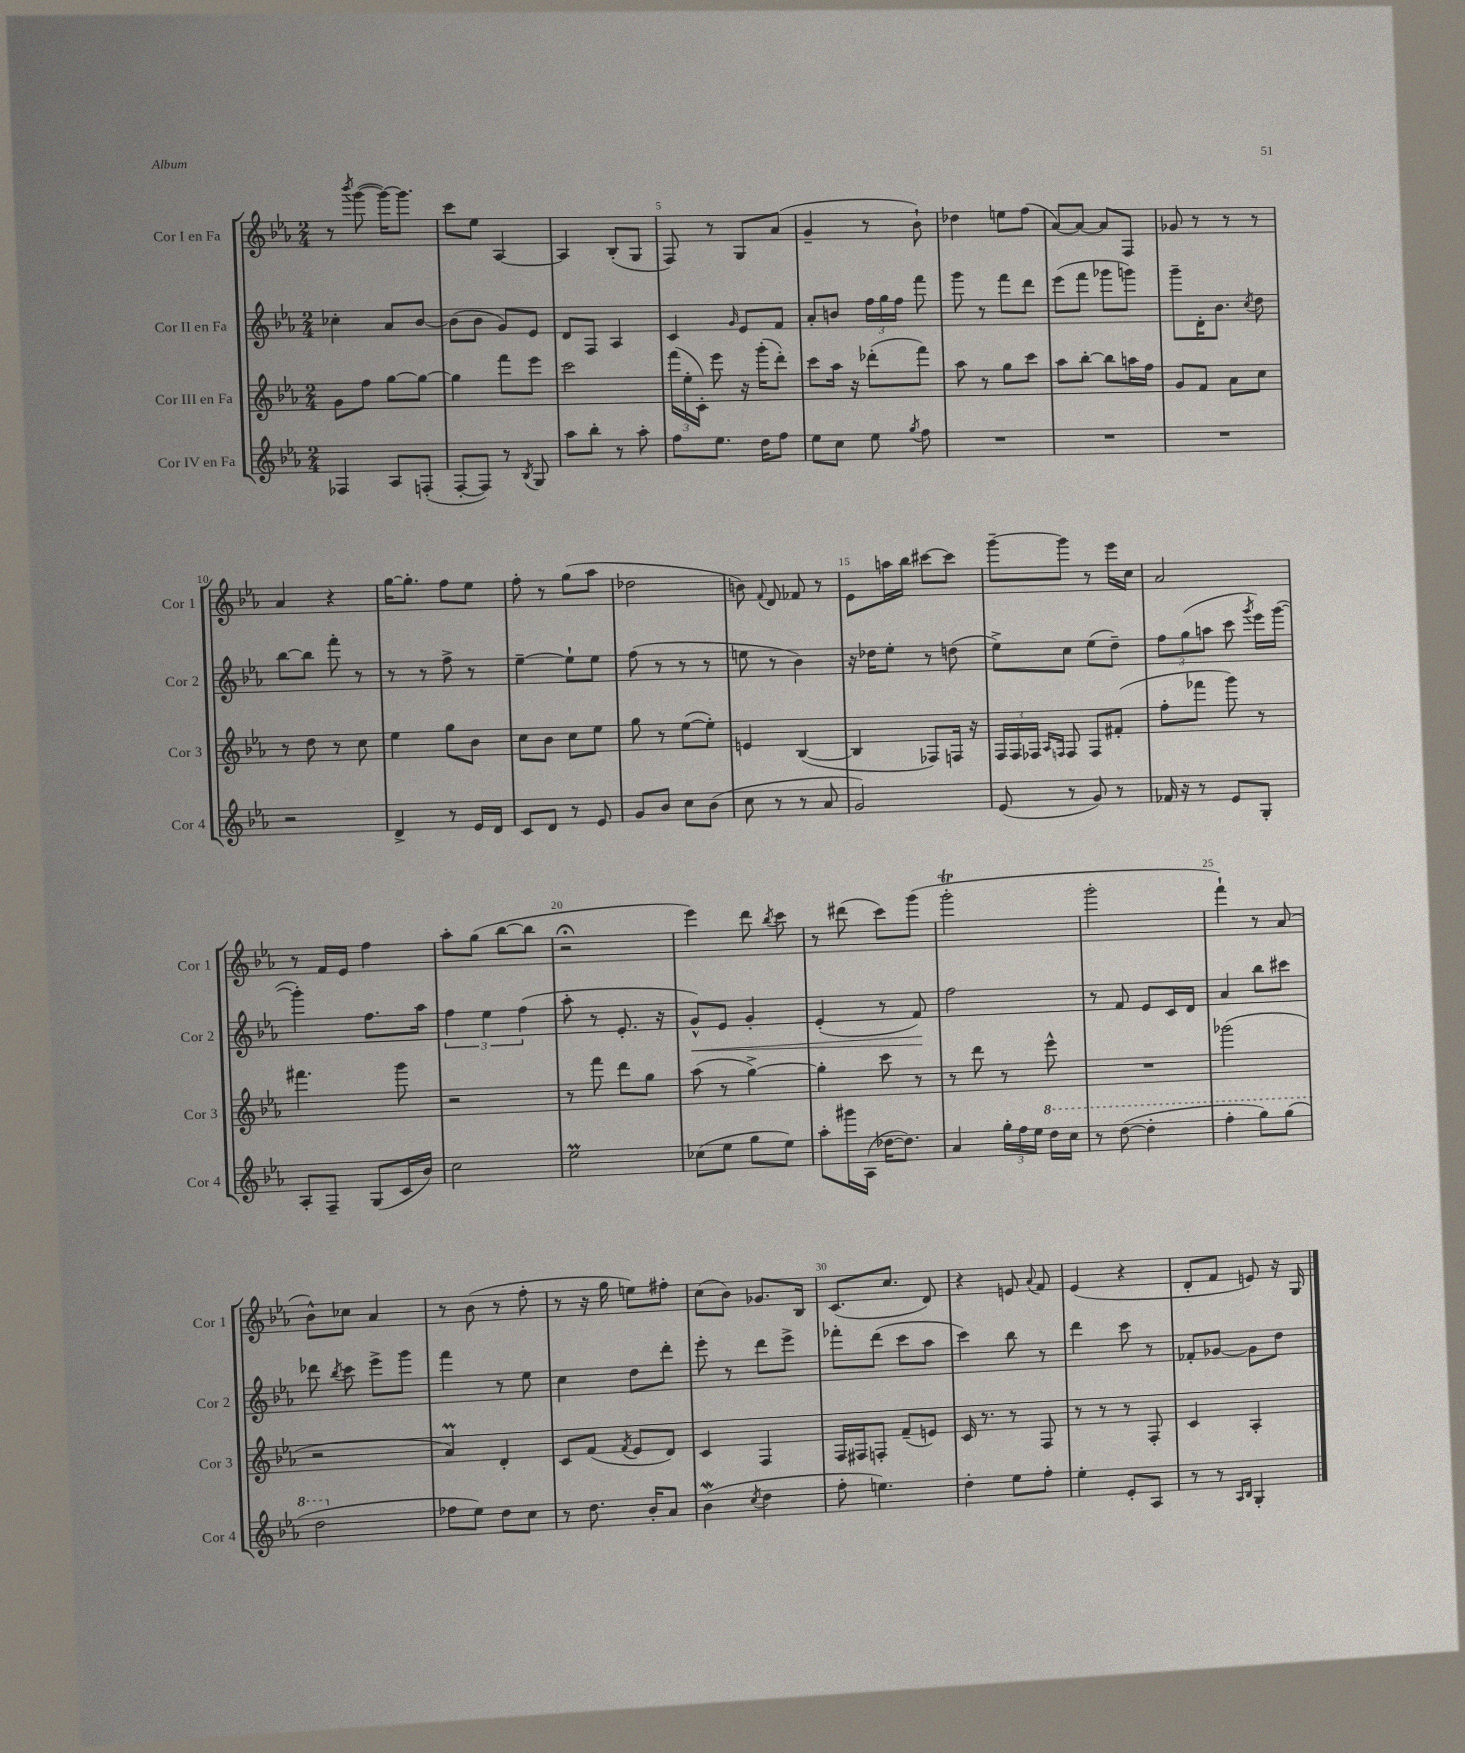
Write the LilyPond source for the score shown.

<<
\new StaffGroup <<
\new Staff = "s0" \with { instrumentName = "Cor I en Fa" shortInstrumentName = "Cor 1" } {
    \clef treble \key ees \major \numericTimeSignature \time 2/4
    \autoBeamOff r8 \acciaccatura { bes'''8 } g'''8~( g'''16[~) g'''8.] |
    c'''8[ ees''8] aes4~ |
    aes4 bes8[-.( g8] |
    f8) r8 g8[ aes'8]( |
    g'4-- r8 bes'8-!) |
    des''4 e''8[ f''8]( |
    aes'8[~) aes'8]~ aes'8[ f8] |
    ges'8 r8 r8 r8 |
    aes'4 r4 |
    g''16[~ g''8.]-. f''8[ ees''8] |
    f''8-. r8 g''8[( aes''8] |
    des''2 |
    b'8) \appoggiatura { f'8 } d'8 fes'8 r8 |
    ees'8[ a''16 bes''16] cis'''8[~ cis'''8] |
    g'''8[~-- g'''8] r8 ees'''16[ c''16] |
    aes'2 |
    r8 f'16[ ees'16] f''4 |
    aes''8[-. g''8]( bes''8[~ bes''8] |
    r2\fermata |
    ees'''4) d'''8 \acciaccatura { bes''8 } c'''8 |
    r8 dis'''8( c'''8[) g'''8]( |
    g'''2-.\trill |
    g'''2-. |
    f'''4-!) r8 aes'8( |
    bes'8[-^) ces''8] aes'4 |
    r8 bes'8( r8 f''8-. |
    r8 r16 g''16 e''8[) fis''8]-. |
    c''8[( bes'8]) ges'8.[ bes16] |
    c'8.[( c''8.] d'8) |
    r4 e'8 \appoggiatura { aes'8 } f'8 |
    ees'4( r4 |
    d'8[-. f'8] e'8) r16 g16 \bar "|." |
}
\new Staff = "s1" \with { instrumentName = "Cor II en Fa" shortInstrumentName = "Cor 2" } {
    \clef treble \key ees \major \numericTimeSignature \time 2/4
    \autoBeamOff ces''4-. aes'8[ bes'8]~ |
    bes'8[( bes'8] g'8[) ees'8] |
    d'8[ f8] aes4 |
    c'4 \grace { g'16 } ees'8[ f'8] |
    aes'8[-. b'8] \tuplet 3/2 { f''16[ g''16 f''16] } f'''8 |
    g'''8 r8 f'''8[ d'''8] |
    ees'''8[( f'''8] ges'''8[ g'''8]) |
    g'''8[-- d'16-. bes'8.] \acciaccatura { c''8 } d''8 |
    bes''8[~ bes''8] f'''8-. r8 |
    r8 r8 f''8-> r8 |
    ees''4~-- ees''8[-! ees''8] |
    f''8( r8 r8 r8 |
    e''8 r8 bes'4) |
    r16 des''16[ ees''8]-. r8 d''8( |
    ees''8[->) c''8] ees''8[( d''8]--) |
    \tuplet 3/2 { f''8[ g''8( a''8] } c'''8 \acciaccatura { g'''8 } ees'''16[) g'''16]~( |
    g'''4-.) f''8.[ aes''16] |
    \tuplet 3/2 { f''4 ees''4 f''4( } |
    aes''8-. r8 ees'8.-. r16 |
    g'8[-^\<) ees'8] g'4-. |
    ees'4-.( r8 f'8\!) |
    f''2 |
    r8 f'8 ees'8[ c'16 d'16] |
    aes'4 bes''8[ cis'''8] |
    des'''8 \acciaccatura { bes''8 } c'''8 ees'''8[-> g'''8] |
    f'''4 r8 ees''8 |
    c''4 d''8[ d'''8]-. |
    ees'''8-. r8 d'''8[ ees'''8]-> |
    fes'''8[-. d'''8]( c'''8[ aes''8] |
    c'''4) bes''8 r8 |
    d'''4 c'''8 r8 |
    fes'8[-. ges'8]~ ges'8[ d''8] \bar "|." |
}
\new Staff = "s2" \with { instrumentName = "Cor III en Fa" shortInstrumentName = "Cor 3" } {
    \clef treble \key ees \major \numericTimeSignature \time 2/4
    \autoBeamOff g'8[ f''8] g''8[~ g''8]~ |
    g''4 f'''8[ ees'''8] |
    c'''2 |
    \tuplet 3/2 { f'''16[( ees''16-. c'16]-.) } ees'''8 r16 g'''16[-.( d'''8]-.) |
    c'''8[ aes''16] r16 des'''8[-.( f'''8]) |
    aes''8 r8 g''8[ c'''8] |
    aes''8[ bes''8]~-. bes''8[ a''16 f''16] |
    g'8[ f'8] aes'8[ c''8] |
    r8 d''8 r8 c''8 |
    ees''4 g''8[ bes'8] |
    c''8[ bes'8] c''8[ ees''8] |
    g''8 r8 ees''8[~( ees''8]-.) |
    e'4 bes4~( |
    bes4 fes8[) f16] r16 |
    \tuplet 3/2 { f16[ f16 fes16] } \grace { aes16[ f16] } f8 f8[ fis'8]-.( |
    f''8[-. fes'''8] g'''8) r8 |
    fis'''4. g'''8 |
    r2 |
    r8 f'''8 d'''8[ g''8] |
    aes''8( r8 g''4~->) |
    g''4-. c'''8 r8 |
    r8 d'''8 r8 ees'''8-^ |
    R2 |
    ges'''2( |
    r2 |
    aes'4\prall) d'4-. |
    c'8[ f'8]( \acciaccatura { f'8 } ees'8[ d'8]) |
    c'4 f4 |
    f16[ fis16 f8]-. f'8[--( e'8]) |
    c'16 r8. r8 f8 |
    r8 r8 r8 f8-. |
    c'4 aes4-. \bar "|." |
}
\new Staff = "s3" \with { instrumentName = "Cor IV en Fa" shortInstrumentName = "Cor 4" } {
    \clef treble \key ees \major \numericTimeSignature \time 2/4
    \autoBeamOff fes4 aes8[ f8]-.( |
    f8[~-. f8]) r8 \acciaccatura { bes8 } g8 |
    aes''8[ bes''8]-. r8 aes''8-. |
    f''8[ ees''8.] d''16[ f''8] |
    ees''8[ c''8] ees''8 \acciaccatura { g''8 } f''8 |
    R2 |
    R2 |
    R2 |
    r2 |
    d'4-> r8 ees'16[ d'16] |
    c'8[ d'8] r8 ees'8 |
    g'8[ bes'8] c''8[ bes'8]( |
    c''8 r8 r8 aes'8 |
    g'2) |
    ees'8( r8 g'8) r8 |
    fes'16 r16 r8 ees'8[ g8]-. |
    aes8[-. f8]-- g8[( c'16 bes'16]) |
    c''2 |
    ees''2\prall |
    ces''8[( ees''8] g''8[ ees''8]) |
    aes''8[-. gis'''16 aes16]( des''16[~ des''8.]) |
    aes'4 \tuplet 3/2 { g''16[-. f''16 ees''16] } \ottava #1 d'''16[ c'''16] |
    r8 d'''8~( d'''4-. |
    f'''4-. g'''8[) g'''8]( |
    d'''2 \ottava #0 |
    fes''8[ ees''8]) d''8[ c''8] |
    r8 d''8. bes'16[-. aes'8] |
    bes'4\mordent( \acciaccatura { c''8 } d''4 |
    f''8-. e''4.) |
    d''4-. ees''8[ f''8]-. |
    ees''4-. ees'8[-. aes8] |
    r8 r8 \grace { aes16[ bes16] } g4-. \bar "|." |
}
>>
>>
\layout { \context { \Score currentBarNumber = #2 \override BarNumber.break-visibility = ##(#f #t #t) barNumberVisibility = #(every-nth-bar-number-visible 5) } }
